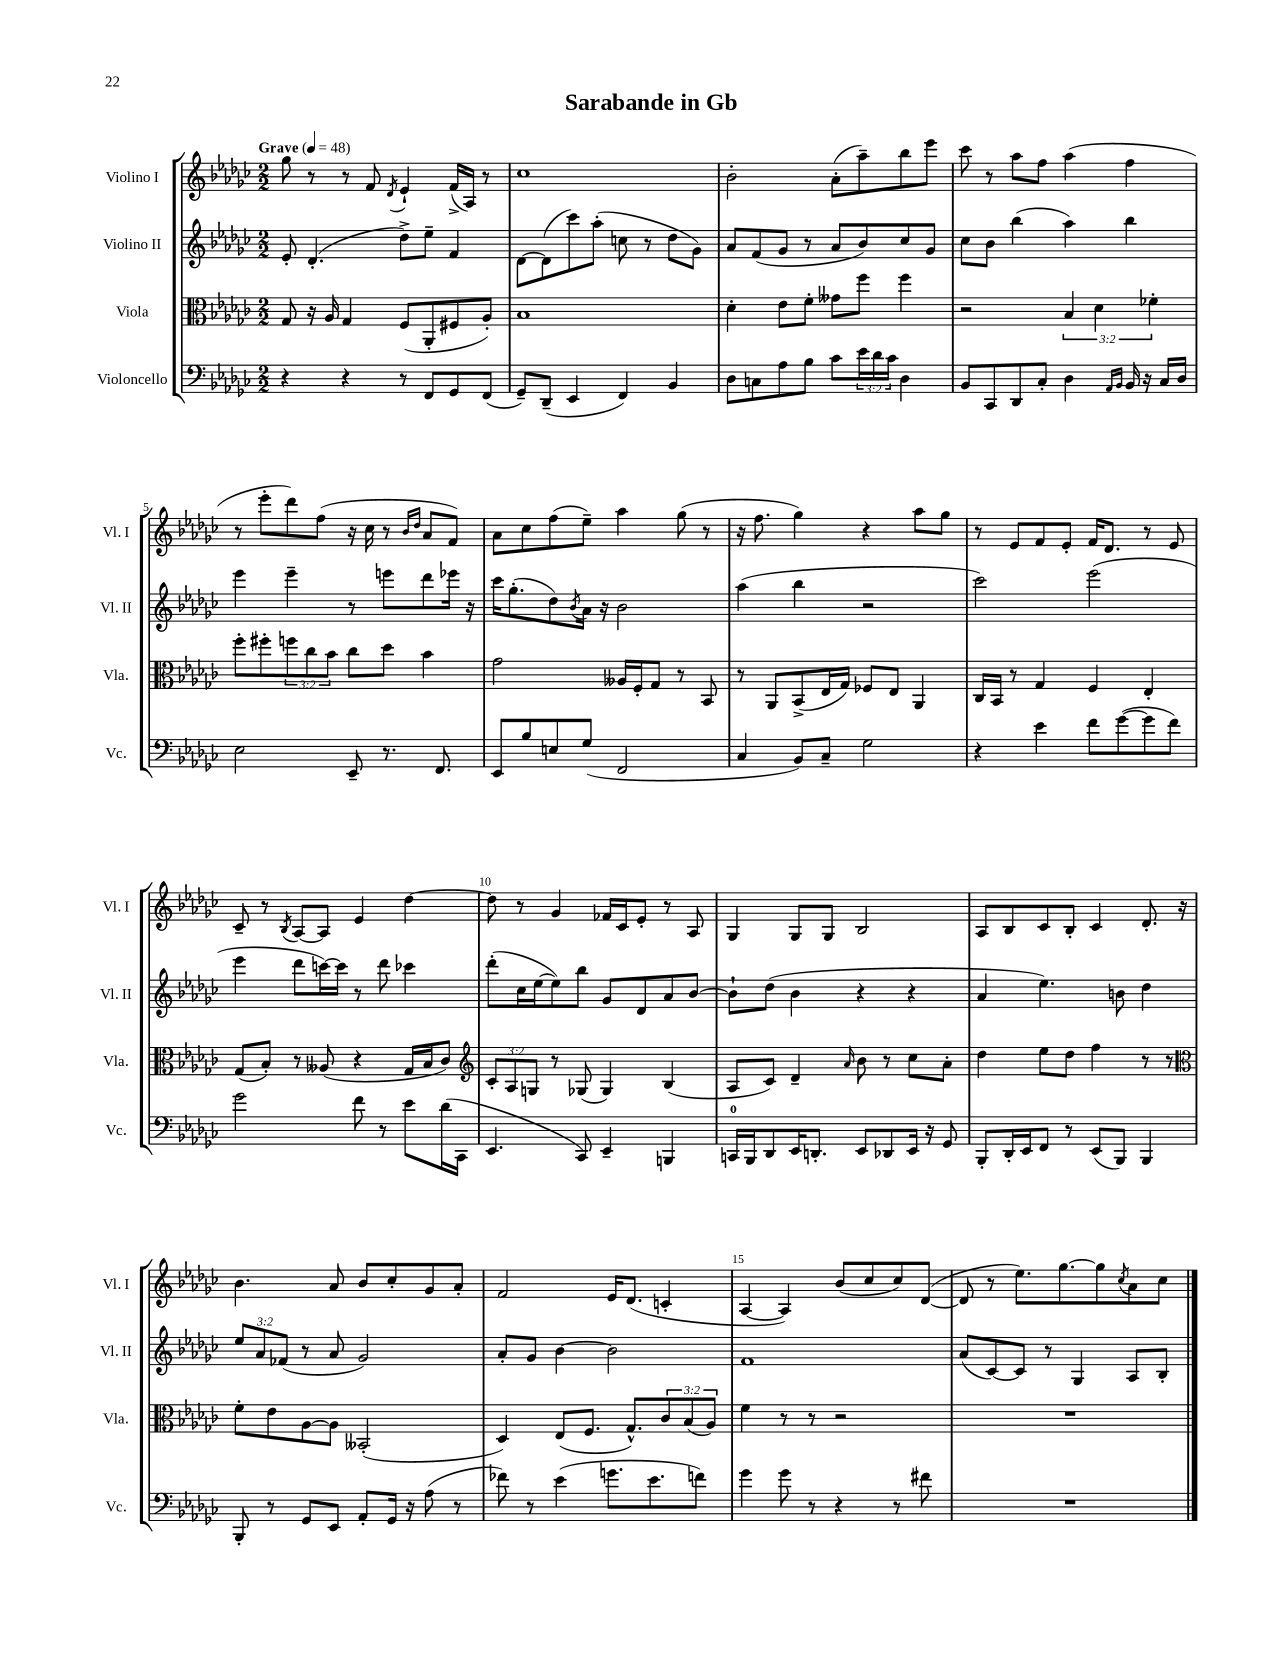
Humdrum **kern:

**kern	**kern	**kern	**kern
*staff4	*staff3	*staff2	*staff1
*clefF4	*clefC3	*clefG2	*clefG2
*k[b-e-a-d-g-c-]	*k[b-e-a-d-g-c-]	*k[b-e-a-d-g-c-]	*k[b-e-a-d-g-c-]
*M2/2	*M2/2	*M2/2	*M2/2
*MM48	*MM48	*MM48	*MM48
4r	8G-	8e-'	8gg-
.	16r	(4.d-'	8r
.	16A-	.	.
4r	4G-	.	8r
.	.	.	8f
.	.	.	8qd-
8r	(8F	8dd-^)	4e-`
8FF	8AA-'	8ee-~	.
8GG-	8F#	4f	(16f^
.	.	.	16A-)
(8FF	8A-')	.	8r
=	=	=	=
8GG-~)	1B-	[8d-	1cc-
(8DD-~	.	(8d-]	.
4EE-	.	8ccc-)	.
.	.	(8aa-'	.
4FF)	.	8cc	.
.	.	8r	.
4BB-	.	8dd-	.
.	.	8g-)	.
=	=	=	=
8D-	4d-'	8a-	2b-'
8C	.	(8f	.
8A-	8e-	8g-	.
8B-	8f'	8r	.
8c-	8g--	8a-	(8a-'
24e-	8ff	8b-)	8aa-~)
24d-	.	.	.
24c-	.	.	.
4D-	4ff	8cc-	8bb-
.	.	8g-	8eee-
=	=	=	=
8BB-	2r	8cc-	8ccc-
8CC-	.	8b-	8r
8DD-	.	(4bb-	8aa-
8C-'	.	.	8ff
4D-	6B-	4aa-)	(4aa-
.	6d-	.	.
16qqAA-	.	.	.
16qqBB-	.	.	.
16BB-	.	4bb-	4ff
16r	.	.	.
.	6f-'	.	.
16C-	.	.	.
16D-	.	.	.
=	=	=	=
2E-	8ff'	4eee-	8r
.	8ff#'	.	8eee-'
.	12ff	4eee-~	8ddd-)
.	12cc-	.	.
.	.	.	(8ff
.	12b-	.	.
8EE-~	8cc-	8r	16r
.	.	.	16cc-
8.r	8dd-	8eee	8r
.	.	.	16qqb-
.	.	.	16qqdd-
.	4b-	8ddd-	8a-
8.FF	.	.	.
.	.	16eee-	8f)
.	.	16r	.
=	=	=	=
8EE-	2g-	16ccc-	8a-
.	.	(8.gg-'	.
8B-	.	.	8cc-
8E	.	8dd-)	(8ff
.	.	8qb-	.
(8G-	.	16a-	8ee-~)
.	.	16r	.
2FF	16A--	2b-	4aa-
.	16F'	.	.
.	8G-	.	.
.	8r	.	(8gg-
.	8BB-	.	8r
=	=	=	=
4C-	8r	(4aa-	16r
.	.	.	8.ff
.	8AA-	.	.
8BB-)	(8BB-^	4bb-	4gg-)
8C-~	16E-	.	.
.	16G-)	.	.
2G-	8F-	2r	4r
.	8E-	.	.
.	4AA-	.	8aa-
.	.	.	8gg-
=	=	=	=
4r	16C-	2ccc-)	8r
.	16BB-	.	.
.	8r	.	8e-
4e-	4G-	.	8f
.	.	.	8e-'
8f	4F	(2eee-	16f
.	.	.	8.d-
([8g-	.	.	.
8g-]	4E-'	.	8r
8f)	.	.	8e-
=	=	=	=
2g-	(8G-	4eee-	8c-~
.	8B-')	.	8r
.	.	.	8qB-
.	8r	8ddd-	[8A-
.	(8A--	[16ccc)	8A-]
.	.	16ccc]	.
8f	4r	8r	4e-
8r	.	8ddd-	.
8e-	16G-	4ccc-	[4dd-
.	16B-	.	.
(16d-	8c-)	.	.
16CC-	.	.	.
=	=	=	=
*	*clefG2	*	*
4.EE-	12c-'	(8ddd-'	8dd-]
.	12A-	.	.
.	.	16cc-	8r
.	12G	.	.
.	.	[16ee-	.
.	8r	8ee-])	4g-
8CC-)	(8G-	8bb-	.
4EE-~	4G-)	8g-	16f-
.	.	.	16c-
.	.	8d-	8e-'
4BBB	(4B-	8a-	8r
.	.	[8b-	8A-
=	=	=	=
16CC	8A-	8b-`]	4G-
16BBB-	.	.	.
8DD-	8c-)	(8dd-	.
16EE-	4d-~	4b-	8G-
8.DD'	.	.	.
.	.	.	8G-
.	16qqa-	.	.
8EE-	8b-	4r	2B-
8DD-	8r	.	.
16EE-	8cc-	4r	.
16r	.	.	.
8GG-	8a-'	.	.
=	=	=	=
8BBB-'	4dd-	4a-	8A-
16DD-'	.	.	8B-
16EE-	.	.	.
8FF	8ee-	4.ee-)	8c-
8r	8dd-	.	8B-'
(8EE-	4ff	.	4c-
8BBB-)	.	8b	.
4BBB-	8r	4dd-	8.d-'
.	8r	.	.
.	.	.	16r
=	=	=	=
*	*clefC3	*	*
8BBB-'	8f'	12ee-	4.b-
.	.	12a-	.
8r	8e-	.	.
.	.	(12f-	.
8GG-	[8A-	8r	.
8EE-	8A-]	8a-	8a-
8AA-'	(2BB--'	2g-)	8b-
16GG-	.	.	8cc-'
16r	.	.	.
(8A-	.	.	8g-
8r	.	.	8a-'
=	=	=	=
8f-)	4D-)	8a-'	2f
8r	.	8g-	.
(4e-	(8E-	[4b-	.
.	8.F	.	.
8.g	.	2b-]	16e-
.	8.G-^^)	.	(8.d-
8.e-	.	.	.
.	12c-	.	4c'
.	(12B-	.	.
8f)	.	.	.
.	12A-)	.	.
=	=	=	=
4g-	4f	1f	[4A-
8g-	8r	.	4A-])
8r	8r	.	.
4r	2r	.	(8b-
.	.	.	8cc-
8r	.	.	8cc-)
8f#	.	.	([8d-
=	=	=	=
1r	1r	(8a-	8d-]
.	.	[8c-)	8r
.	.	8c-]	8.ee-)
.	.	8r	.
.	.	.	[8.gg-
.	.	4G-	.
.	.	.	8gg-]
.	.	.	8qcc-
.	.	8A-	8a-
.	.	8B-'	8cc-
==	==	==	==
*-	*-	*-	*-
